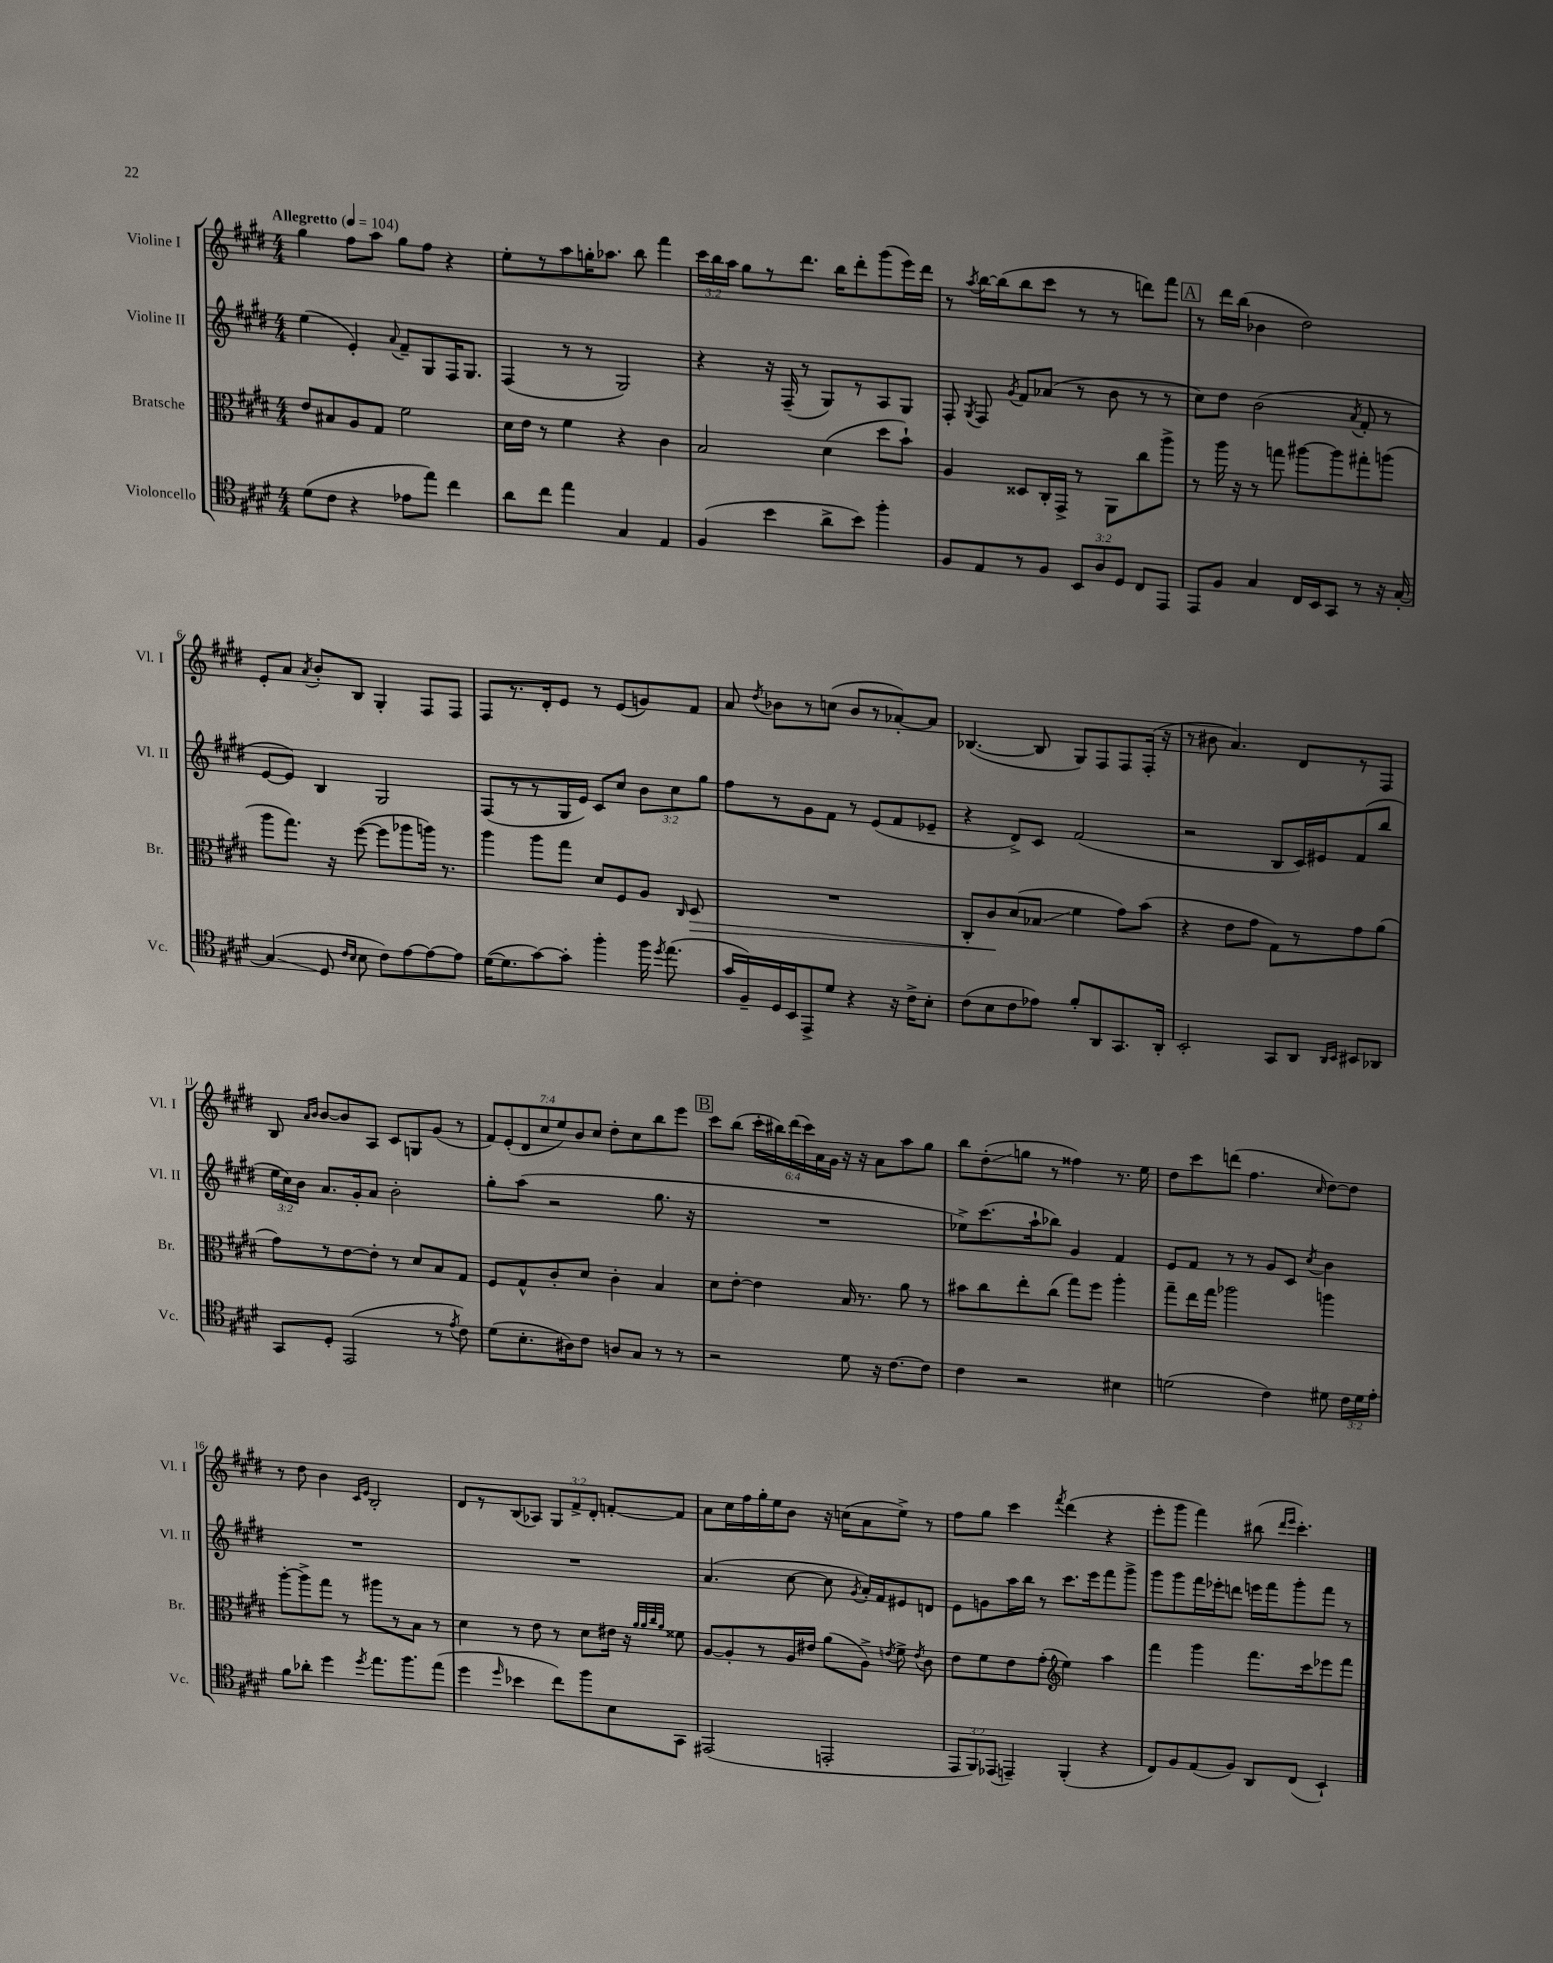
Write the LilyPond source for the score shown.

<<
\new StaffGroup <<
\new Staff = "s0" \with { instrumentName = "Violine I" shortInstrumentName = "Vl. I" } {
    \clef treble \key e \major \numericTimeSignature \time 4/4 \override Staff.TupletNumber.text = #tuplet-number::calc-fraction-text \tempo "Allegretto" 4 = 104
    \autoBeamOff gis''4 fis''8[ a''8] gis''8[ fis''8] r4 |
    e''8[-. r8 a''8 g''16-. aes''8.] b''8 fis'''4 |
    \tuplet 3/2 { cis'''16[ b''16 a''16] } gis''8[ r8 dis'''8.] b''16[ dis'''8-. gis'''8( e'''16) dis'''16] |
    r8 \acciaccatura { a''8 } b''16[~ b''16( b''8 cis'''8] r8 r8 d'''8[) fis'''8] |
    \mark \markup { \box "A" } r8 dis'''16[ b''16]( bes'4 dis''2) |
    e'8[-. a'8] \acciaccatura { a'8 } b'8[-. b8] gis4-. fis8[ fis8] |
    fis8[ r8. dis'16-. e'8] r8 e'8[( g'8) fis'8] |
    a'8 \acciaccatura { dis''8 } bes'8[ r8 c''8]( bes'8[ r8 aes'8~-.) aes'8] |
    bes4.~( bes8 gis8[) fis8 fis8 fis16]-.( r16 |
    r8 bis'8 a'4.) dis'8[ r8 fis8] |
    b8 \grace { a'16[ b'16] } b'8[~ b'8 a8] cis'8[ g8 gis'8]( r8 |
    \tuplet 7/4 { fis'8[) e'8-.( dis'8 cis''8 e''8) b'8 cis''8] } dis''8[-. cis''8 b''8 e'''8] |
    \mark \markup { \box "B" } cis'''8[ b''8]( \tuplet 6/4 { cis'''16[-. bis''16) dis'''16( cis'''16) a'16 gis'16] } r16 r16 a'8[ a''8 gis''8] |
    b''8[ dis''8-.\glissando( g''8] r8 fisis''4) r8. e''16 |
    dis''8[ cis'''8 d'''8]( fis''4. \grace { cis''16 } dis''8[~) dis''8] |
    r8 dis''8 b'4 \grace { cis'16[ e'16] } b2-. |
    dis'8[ r8 b8( aes8]) \tuplet 3/2 { gis8[ fis'8-> dis'8]-. } f'8[~-. f'8] |
    a'8[ cis''16 fis''16 gis''16-. e''16 b'8] r16 c''16[( a'8 e''8]->) r8 |
    fis''8[ gis''8] cis'''4 \acciaccatura { fis'''8 } dis'''4( r4 |
    e'''8[-. gis'''8] fis'''4) bis''8( \grace { dis'''16[ e'''16] } cis'''4.-.) \bar "|." |
}
\new Staff = "s1" \with { instrumentName = "Violine II" shortInstrumentName = "Vl. II" } {
    \clef treble \key e \major \numericTimeSignature \time 4/4 \override Staff.TupletNumber.text = #tuplet-number::calc-fraction-text
    \autoBeamOff e''4( e'4-.) \appoggiatura { a'8 } fis'8[-- gis8 fis16 gis8.] |
    fis4( r8 r8 gis2) |
    r4 r16 fis16--( r8 gis8[) r8 a8 gis8] |
    fis8-. \acciaccatura { gis8 } fis8 \acciaccatura { gis'8 } fis'8[ aes'8]( r8 b'8 r8 r8 |
    \mark \markup { \box "A" } cis''8[) dis''8] b'2( \acciaccatura { a'8 } fis'8-. r8 |
    e'8[~ e'8]) b4 gis2 |
    fis8[( r8 r8 gis16 e'16]) cis'8[ cis''8] \tuplet 3/2 { b'8[ cis''8 gis''8] } |
    fis''8[ r8 gis'8 fis'8] r8 e'8[( fis'8 ees'8]-- |
    r4 dis'8[->) cis'8] fis'2( |
    r2 b8[ cis'16) eis'16 fis'8( b''8] |
    \tuplet 3/2 { e''16[ cis''16) b'16] } a'8.[ gis'16-. a'8] b'2-. |
    gis''8[-. a''8]( r2 gis''8. r16 |
    \mark \markup { \box "B" } R1 |
    ees''8[->) cis'''8.( a''16-! bes''8]) gis'4 fis'4 |
    e'8[ fis'8] r8 r8 gis'8[ cis'8] \acciaccatura { cis''8 } b'4 |
    R1 |
    R1 |
    a'4.( cis''8~ cis''8 \acciaccatura { gis'8 } a'16[-.) fis'16 eis'8 d'8] |
    e'8[ g'8 a''16 b''16] r8 cis'''8.[ e'''16 fis'''8 gis'''8]-> |
    gis'''8[ gis'''8 fis'''16 ees'''16-. d'''8] e'''16[ fis'''16 gis'''8-. fis'''8] r8 \bar "|." |
}
\new Staff = "s2" \with { instrumentName = "Bratsche" shortInstrumentName = "Br." } {
    \clef alto \key e \major \numericTimeSignature \time 4/4
    \autoBeamOff e'8[ bis8 a8 gis8] fis'2 |
    dis'16[ e'16] r8 fis'4 r4 cis'4 |
    b2 dis'4( dis''8[ b'8]-!) |
    a4 disis8[ cis16-. gis,16]-> r8 a,8[ cis''8 a''8]-> |
    \mark \markup { \box "A" } r8 a''16 r16 r8 g''8 ais''8[~ ais''8 gis''8-. a''8]( |
    a''8[ gis''8.]) r16 fis''8~( fis''8[ aes''8 a''16]) r8. |
    a''4 a''8[ gis''8] dis'8[ fis8 a8] \grace { cis16 } dis8\> |
    R1 |
    cis8[-. cis'8\! dis'8( bes8]\glissando fis'4 gis'8[) b'8]( |
    r4 e'8[ gis'8] gis8[) r8 gis'8 a'8]( |
    gis'8[) r8 e'8~ e'8]-. r8 dis'8[ b8 gis8] |
    fis8[ gis8-^ cis'8-. dis'8] cis'4-. b4 |
    \mark \markup { \box "B" } dis'8[ e'8]~-. e'4 b16 r8. a'8 r8 |
    bis'8[ cis''8 e''8-. cis''8]( gis''8[) fis''8] a''4-. |
    gis''8[-- e''16 gis''16] aes''2 a''4 |
    a''8[~-. a''8-> gis''8] r8 ais''8[ r8 b8] r8 |
    dis'4 r8 e'8 r8 dis'8[ eis'16] r16 \grace { a'32[ a'32 cis''32 a'32] } fisis'8 |
    a8[~ a8-. r8 a16 eis'16] a'8[( a8]->) \acciaccatura { e'8 } fis'8-> \acciaccatura { e'8 } cis'8 |
    e'8[ fis'8 e'8 gis'8]-.( \clef treble e''4) a''4 |
    fis'''4 gis'''4 fis'''8.[ cis'''16 ees'''8 fis'''8] \bar "|." |
}
\new Staff = "s3" \with { instrumentName = "Violoncello" shortInstrumentName = "Vc." } {
    \clef tenor \key e \major \numericTimeSignature \time 4/4 \override Staff.TupletNumber.text = #tuplet-number::calc-fraction-text
    \autoBeamOff dis'8[( cis'8] r4 ees'8[ e''8]) cis''4 |
    a'8[ cis''8] e''4 gis4 e4 |
    fis4( b'4 a'8[-> b'8]) fis''4-. |
    fis8[ e8 r8 fis8] \tuplet 3/2 { b,8[ a8 dis8] } cis8[ e,8] |
    \mark \markup { \box "A" } e,8[ fis8] gis4 cis16[ b,16 gis,8] r8 r16 gis16~-. |
    gis4\glissando( dis8 \grace { cis'16[ b16] } b8 cis'8[) e'8~ e'8~ e'8] |
    dis'16[~( dis'8. gis'8~) gis'8]-. fis''4-. fis''16 \acciaccatura { dis''8 } e''8.( |
    gis'16[ fis16--) dis16 b,16 e,8-> dis'8] r4 r16 cis'16[-> b8]-. |
    cis'8[( b8 cis'8 ees'8]) fis'8[-. a,8 gis,8. a,16]-. |
    b,2-. gis,8[ a,8] \grace { a,16[ b,16] } bis,8[ aes,8] |
    gis,8[ dis8]-. e,2( r8 \acciaccatura { e'8 } cis'8) |
    dis'8[( b8.-. ais16) cis'8] a8[ gis8] r8 r8 |
    \mark \markup { \box "B" } r2 dis'8 r16 cis'8.[~ cis'8] |
    cis'4 r2 bis4 |
    d'2( cis'4) dis'8 \tuplet 3/2 { cis'16[ dis'16 e'16]-. } |
    fis'8[ aes'8]-. dis''4 \acciaccatura { dis''8 } e''8.[ fis''8. e''8]( |
    dis''4 \grace { dis''16 } bes'4 cis''8[) fis''8 b8 gis,8] |
    eis,2( e,2-. |
    \tuplet 3/2 { e,8[ fis,8) ees,8]( } e,4--) fis,4-.( r4 |
    cis8[) fis8 e8( fis8]) a,8[ cis8]( b,4-!) \bar "|." |
}
>>
>>
